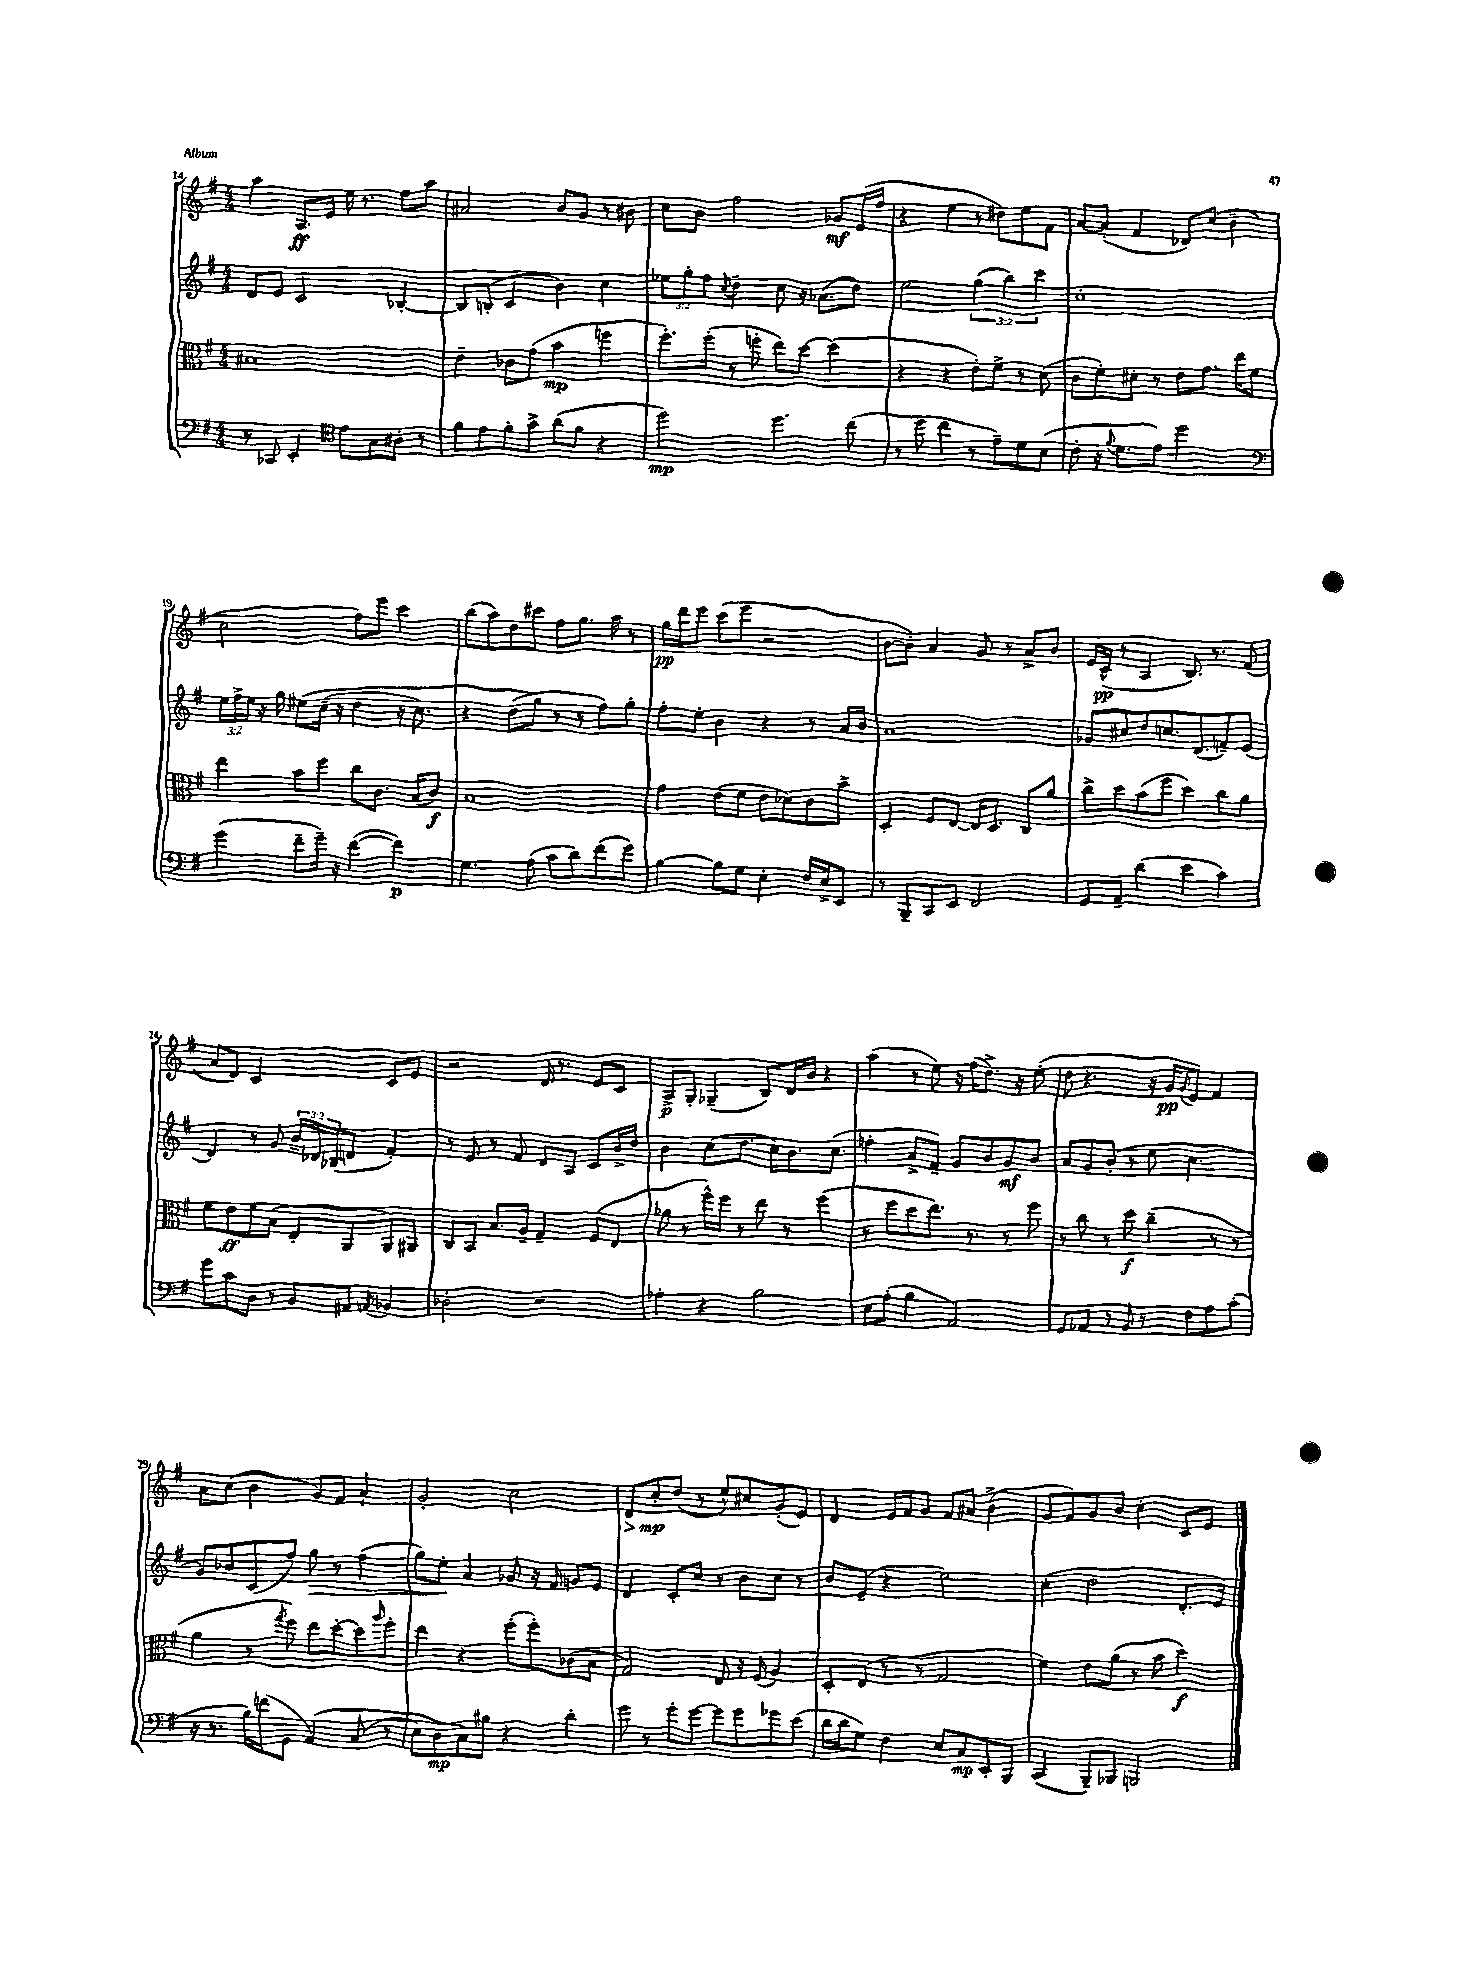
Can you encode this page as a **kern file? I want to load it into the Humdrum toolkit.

**kern	**kern	**kern	**kern
*staff4	*staff3	*staff2	*staff1
*clefF4	*clefC3	*clefG2	*clefG2
*k[f#]	*k[f#]	*k[f#]	*k[f#]
*M4/4	*M4/4	*M4/4	*M4/4
8r	1B#	8d	4aa
8CC-	.	8e	.
4EE'	.	2c	8.A
.	.	.	16e
*clefC4	*	*	*
8e	.	.	16ee
.	.	.	8.r
8G	.	.	.
8A#'	.	[4B-'	8ff#
8r	.	.	8aa
=	=	=	=
8f#	4e~	8B-]	2a#
8e	.	(8B'	.
8f#'	8c-	4c	.
8g^	(8g	.	.
(8a	4b	4b)	8b
8f#	.	.	8g
4r	4ff	4cc	8r
.	.	.	8b#
=	=	=	=
2dd)	8.ff#')	12ee-	8cc
.	.	12gg'	.
.	.	.	8b
.	.	12ff#	.
.	(16ff#'	.	.
.	.	8qcc	.
.	8r	4dd~	2ff#
.	8ff'	.	.
4.dd	8ee)	8cc	.
.	[8dd	16r	.
.	.	(8.a-	.
.	(4dd]	.	8g-
(8cc	.	8dd)	(16e
.	.	.	16ff#
=	=	=	=
8r	4r	2ee	4r
8dd	.	.	.
4cc	4r	.	4ee
8r	8e')	(6gg	8r
8e~)	8f#^	.	8dd#)
.	.	6bb)	.
8d	8r	.	8ee
.	.	6ccc	.
(8B	(8d	.	8f#
=	=	=	=
8c'	8c	1cc'	[8a
16r	8f#')	.	(8a']
8qqf#	.	.	.
8.d	.	.	.
.	8d#'	.	4f#
8e)	8r	.	.
2dd	8e	.	8d-)
.	8.g	.	(8cc
.	.	.	4b~
.	16ee	.	.
.	8f#	.	.
=	=	=	=
*clefF4	*	*	*
(4g	4ee	24ee	2cc
.	.	24ff#^	.
.	.	24ee	.
.	.	16r	.
.	.	16gg	.
8f#~	8b	&(8ee#	.
16g~)	8ff#	(16cc~	.
16r	.	16r	.
([4f#	8cc	4dd	8ff#)
.	8.c	.	8eee
4f#])	.	16r	4ccc
.	(16B	8.cc)	.
.	8c)	.	.
=	=	=	=
4.G	1B	4r	(8bb
.	.	.	8aa)
.	.	(8dd	8dd
(8A	.	8gg&)	8ccc#
8c	.	8r	8ff#
8d)	.	8r	8.gg
(8f#	.	8ff#)	.
.	.	.	16aa
8g)	.	8gg'	8r
=	=	=	=
[4B	4g	8ff#'	16gg
.	.	.	16ddd
.	.	8ee'	8eee
8B]	(8e	4b	(8ccc
8G	8f#	.	8eee
4E'	8e	4r	2r
.	8d-)	.	.
16F#	8c	8r	.
16E^	.	.	.
8EE	8b^	16a	.
.	.	16b	.
=	=	=	=
8r	4D'	1a	[8b
8BBB~	.	.	8b'])
8CC	8F#	.	4a
8EE	[8E	.	.
2FF#	16E]	.	8g
.	8.D	.	.
.	.	.	8r
.	8C	.	8a^
.	8a	.	8b
=	=	=	=
8GG	8cc^	8g-	16e
.	.	.	(16c^^
8AA~	8dd	8cc#	8r
(4d	(8b	8dd	4A
.	8ff#	8.cc	.
4e	4dd)	.	8.B)
.	.	(8.d	.
.	.	.	8.r
4c)	8cc	8f~)	.
.	8a	(8e	(8f#
=	=	=	=
8g	8f#	4d)	8a
8c	8e	.	8d)
8D	8f#	8r	2c
8r	(8B	8g	.
8BB	8E'	24b~	.
.	.	24d-	.
.	.	(24B-	.
8AA#	8AA	8d	.
8qAA	.	.	.
4BB-	8AA)	4f#')	8c
.	8AA#	.	8e
=	=	=	=
2D-'	8C	8r	2r
.	8BB	8e	.
.	8.B	8r	.
.	.	8f#	.
.	16A~	.	.
2r	4G~	8d	16d
.	.	.	8.r
.	.	8A	.
.	(8F#	8c	8e
.	8E	16b^	8c
.	.	16dd	.
=	=	=	=
4A-'	8a-	4b	8A^
.	8r	.	8G'
4r	16ff#^^)	(8cc	(4G-~
.	16ff#	.	.
.	8r	8.dd	.
2B	8ee	.	8B)
.	.	16cc)	.
.	8r	8.b	16d
.	.	.	16b
.	(4ff#	.	4r
.	.	(8.cc	.
=	=	=	=
8E	8r	4ff'	(4aa
(8A'	8ff#	.	.
4B	8dd	8a^	8r
.	8.ee)	8f#~)	8ee)
2AA)	.	8g	16r
.	8.r	.	(16ff#
.	.	8b	8.dd^)
.	8r	8g	.
.	.	.	16r
.	8ff#	8b	(8ee'
=	=	=	=
8GG	8r	8a	8dd
8AA-	8cc	8g	4.r
8r	8r	(8b'	.
8BB	8dd	8r	.
8r	(4cc~	8ee	16r
.	.	.	16g
.	.	.	8qg
8F#	.	4.cc	8e)
8A	8r	.	4f#
(8c'	8r	.	.
=	=	=	=
16r	4a	8g)	8a
8.r	.	.	.
.	.	8b-	(8cc
16B)	8r	(8c	4b
(16f	.	.	.
.	8qgg	.	.
8GG	8ff#)	8ff#)	.
&(4AA)	8ee	8gg	8g)
.	[8dd'	8r	8f#
(8C	8dd]	(4ff#	4a`
.	16qqaa	.	.
8r	8ff#'	.	.
=	=	=	=
8E)	4ee	8gg)	2g'
8D	.	8ee'	.
8C&)	4r	4a	.
8B#	.	.	.
4r	(8ff#'	8g-	2cc
.	8ff#')	16r	.
.	.	16f#	.
4d'	(8c-	8g	.
.	8B	8e	.
=	=	=	=
8g	2G)	4d	8d
8r	.	.	8cc'
8g'	.	8c'	(8dd
[8g	.	8cc	8r
8g]	8E	8r	8ee^^)
8g	16r	8b	8cc#
.	(16F#	.	.
8g-	4A)	8cc	(8g'
(8e	.	8r	8e)
=	=	=	=
16d	8D'	8b	4d
16d	.	.	.
8G)	(8E	(8e~	.
4F#	8r	4r	16e
.	.	.	16f#
.	8r	.	8g
8E	2G	2ee)	8f#
8C	.	.	8a#
8EE'	.	.	(4b^
8BBB	.	.	.
=	=	=	=
(4CC	4f#)	(4cc'	8g
.	.	.	8f#)
8BBB~)	8e	2dd	8g
8BBB-	(8a	.	8b
2BBB	8r	.	4cc'
.	8b	.	.
.	4dd)	8.d'	8c
.	.	.	8e
.	.	16e)	.
==	==	==	==
*-	*-	*-	*-
